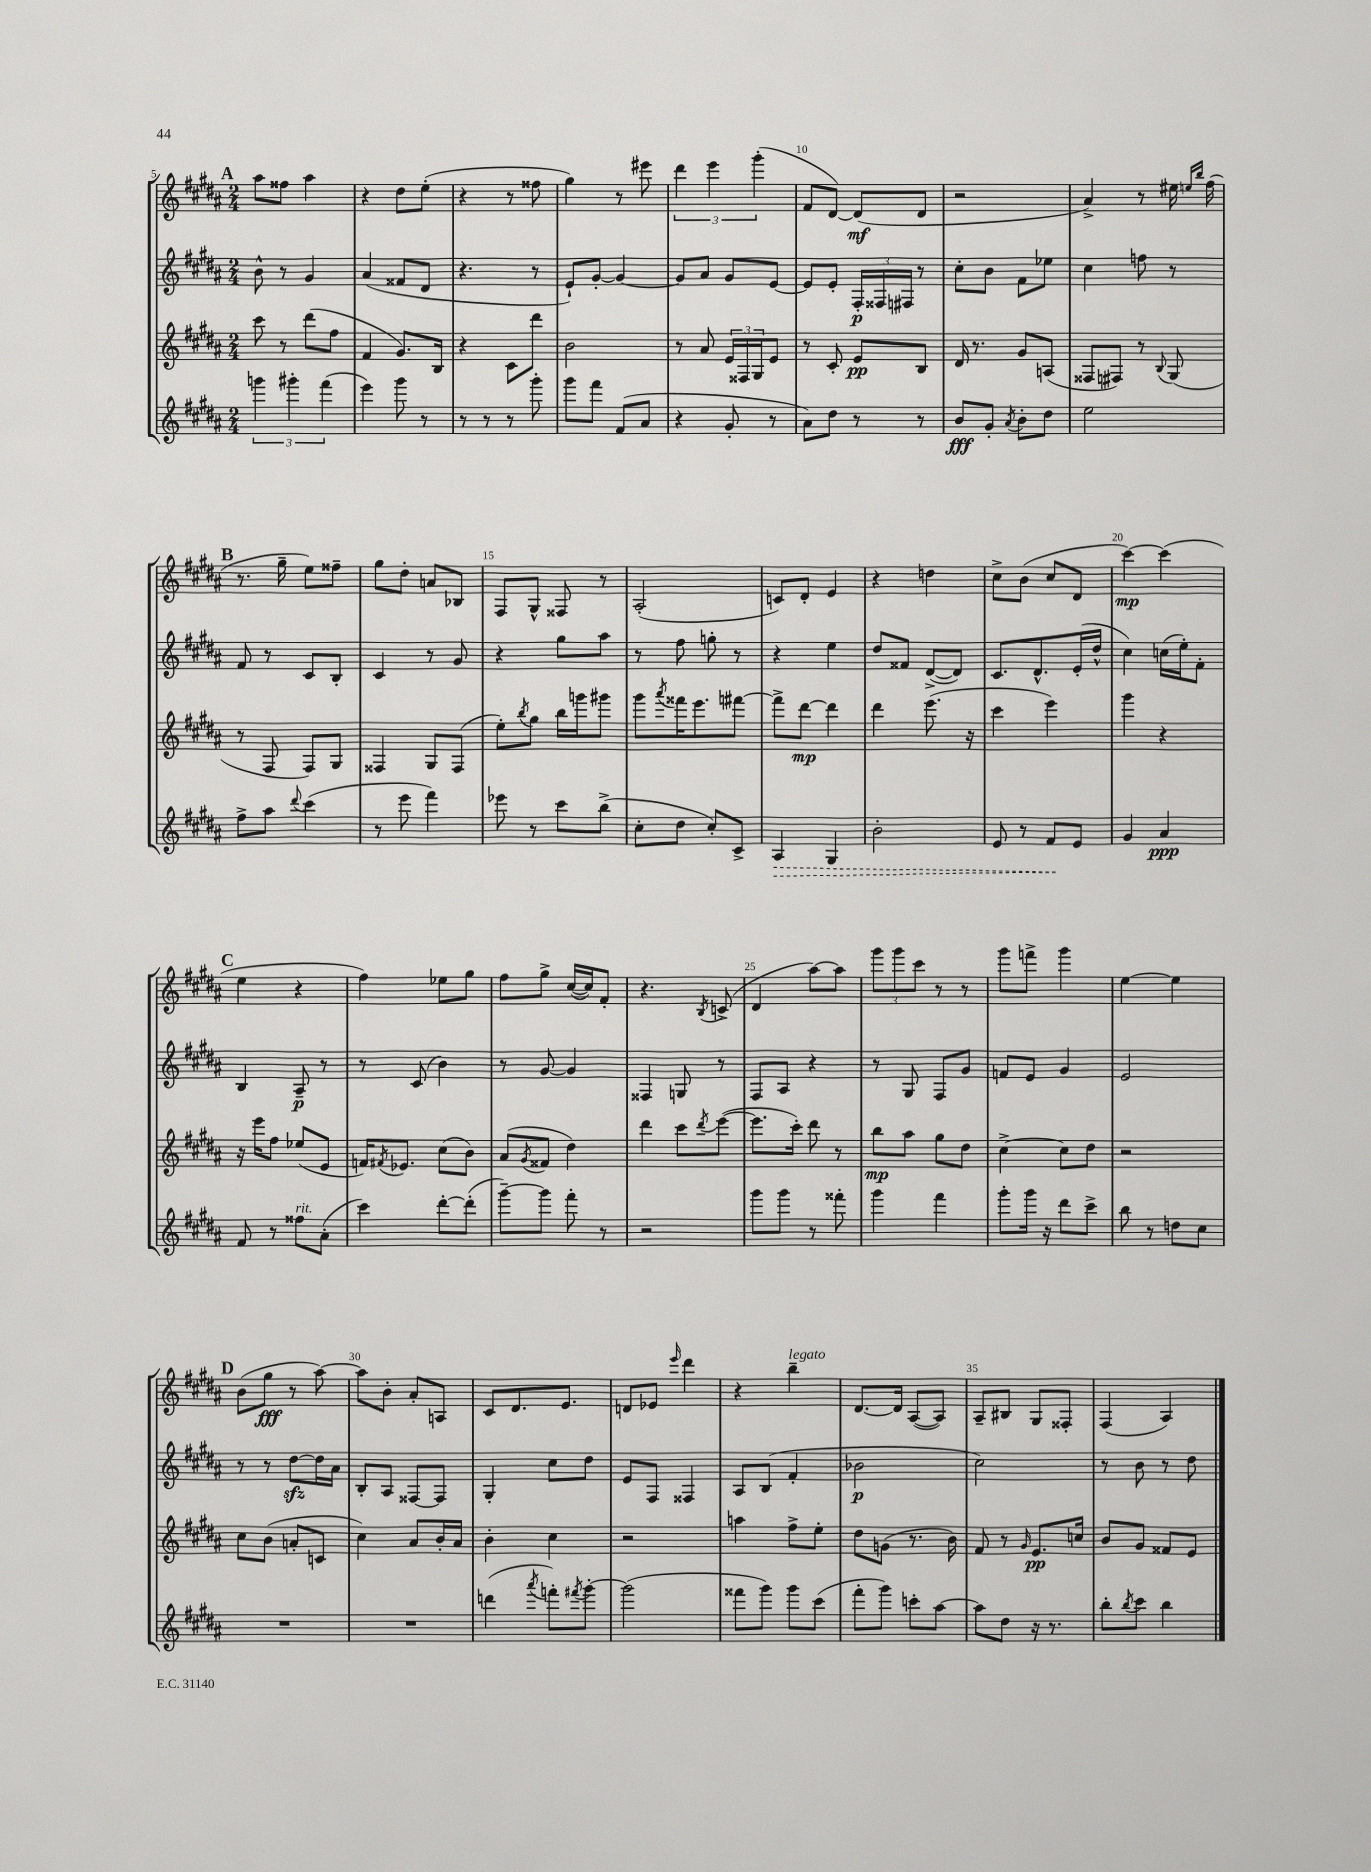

**kern	**kern	**kern	**kern
*staff4	*staff3	*staff2	*staff1
*clefG2	*clefG2	*clefG2	*clefG2
*k[f#c#g#d#a#]	*k[f#c#g#d#a#]	*k[f#c#g#d#a#]	*k[f#c#g#d#a#]
*M2/4	*M2/4	*M2/4	*M2/4
6ggg	8ccc#	8b^^	8aa#
.	8r	8r	8ff##
6ggg#'	.	.	.
.	(8ddd#	4g#	4aa#
(6fff#	.	.	.
.	8ff#	.	.
=	=	=	=
4eee)	4f#	(4a#	4r
8ggg#	8.g#)	8f##	8dd#
8r	.	8d#	(8ee'
.	16B	.	.
=	=	=	=
8r	4r	4.r	4r
8r	.	.	.
8r	8c#	.	8r
8ggg#'	8ddd#	8r	8ff##
=	=	=	=
8ggg#	2b	8e`)	4gg#)
8fff#	.	[8g#'	.
(8f#	.	4g#_	8r
8a#	.	.	8eee#
=	=	=	=
4r	8r	8g#]	6ddd#
.	8a#	8a#	.
.	.	.	6eee
8g#'	24e	8g#	.
.	24F##	.	.
.	24G#	.	(6ggg#'
8r	8e	[8e	.
=	=	=	=
8a#)	8r	8e]	8f#
8dd#	8c#'	8e'	[8d#)
8r	8e	24F#'	(8d#]
.	.	24F##	.
.	.	24F#	.
8r	8B	8r	8d#
=	=	=	=
8b	16d#	8cc#'	2r
.	8.r	.	.
8g#'	.	8b	.
8qa#	.	.	.
8b'	8g#	8f#	.
8dd#	(8A	8ee-	.
=	=	=	=
2ee	8F##	4cc#	4a#^)
.	8F#)	.	.
.	8r	8ff	8r
.	8qqB	.	.
.	(8G#	8r	16ee#
.	.	.	16qqee
.	.	.	16qqbb
.	.	.	(16ff#
=	=	=	=
8ff#^	8r	8f#	8.r
8aa#	8F#	8r	.
.	.	.	16gg#~
8qqddd#	.	.	.
(4ccc#	8F#)	8c#	8ee)
.	8G#	8B'	8ff##~
=	=	=	=
8r	4F##	4c#	8gg#
8eee	.	.	8dd#'
4fff#)	8G#	8r	8a
.	(8F##	8g#	8B-
=	=	=	=
8eee-	8ee')	4r	8F#
.	8qbb	.	.
8r	8gg#	.	8G#^^
8ccc#	16bb	8gg#	8F##
.	16ggg	.	.
(8bb^	8ggg#	8aa#	8r
=	=	=	=
8cc#'	8ggg#	8r	(2A#'
.	8qaaa#	.	.
8dd#	16fff##	8ff#	.
.	8.eee	.	.
8cc#')	.	8gg'	.
8c#^	[8fff#	8r	.
=	=	=	=
4A#	8fff#^]	4r	8c)
.	[8ddd#	.	8d#'
4G#	4ddd#]	4ee	4e
=	=	=	=
2b'	4ddd#	8dd#	4r
.	.	8f##	.
.	(8.eee	([8d#^	4dd
.	.	8d#])	.
.	16r	.	.
=	=	=	=
8e	4ccc#	8.c#	8cc#^
8r	.	.	(8b
.	.	8.d#^^	.
8f#	4eee)	.	8cc#
8e	.	(16e'	8d#
.	.	16dd#^^	.
=	=	=	=
4g#	4ggg#	4cc#)	[4ccc#)
4a#	4r	(16cc	(4ccc#]
.	.	16ee')	.
.	.	8f#'	.
=	=	=	=
8f#	16r	4B	4ee
.	16eee	.	.
8r	8ff#	.	.
8ff##	(8ee-	8A#~	4r
(8a#'	8e	8r	.
=	=	=	=
4ccc#)	16f)	8r	4ff#)
.	8qf#	.	.
.	8.e-	.	.
.	.	(8c#	.
[8ddd#'	(8cc#	4b)	8ee-
(8ddd#']	8b)	.	8gg#
=	=	=	=
[8ggg#~)	(8a#	8r	8ff#
.	8qg#	.	.
8ggg#]	8f##	[8g#	8gg#^
8fff#'	4dd#)	4g#]	([16cc#
.	.	.	16cc#])
8r	.	.	8f#'
=	=	=	=
2r	4ddd#	4F##	4.r
.	8ccc#	8G	.
.	8qddd#	.	8qB
.	([8eee	8r	(8c^
=	=	=	=
8ggg#	8.eee]	8F#	4d#
8ggg#	.	8A#	.
.	16ccc#')	.	.
8r	8ddd#	4r	[8aa#)
8fff##'	8r	.	8aa#]
=	=	=	=
4ggg#	8bb	8r	12ggg#
.	.	.	12ggg#
.	8aa#	8G#	.
.	.	.	12ccc#
4fff#	8gg#	8F#	8r
.	8dd#	8g#	8r
=	=	=	=
8ggg#'	[4cc#^	8f	8ggg#
16ggg#	.	8e	8fff^
16r	.	.	.
8ddd#	8cc#]	4g#	4ggg#
8ccc#^	8dd#	.	.
=	=	=	=
8bb	2r	2e	[4ee
8r	.	.	.
8dd	.	.	4ee]
8cc#	.	.	.
=	=	=	=
2r	8cc#	8r	(8b
.	(8b	8r	8gg#
.	8a'	[8dd#	8r
.	8c	16dd#]	[8aa#)
.	.	16a#	.
=	=	=	=
2r	4cc#)	8B'	8aa#]
.	.	8A#	8b'
.	8a#	[8F##	8a#'
.	16b'	8F##]	8A
.	16a#	.	.
=	=	=	=
(4ddd	4b'	4G#'	8c#
.	.	.	8.d#
8qaaa#	.	.	.
8fff')	4cc#	8cc#	.
.	.	.	8.e
8qfff#	.	.	.
[8ggg#'	.	8dd#	.
=	=	=	=
(2ggg#]	2r	8e	8d
.	.	8F#	8e-
.	.	.	16qqeee
.	.	4F##	4ddd#
=	=	=	=
8fff##	4aa	8A#	4r
8ggg#)	.	(8B	.
8ggg#	8ff#^	4f#'	4bb~
(8ccc#	8ee'	.	.
=	=	=	=
8fff#'	8dd#	2b-	[8.d#
8ggg#)	(8g	.	.
.	.	.	16d#]
8ccc'	8.r	.	([8A#
[8aa#	.	.	8A#])
.	16b)	.	.
=	=	=	=
8aa#]	8f#	2cc#)	8A#~
8dd#	8r	.	8B#
.	16qqg#	.	.
16r	8.e	.	8G#
8.r	.	.	.
.	.	.	8F##'
.	16cc	.	.
=	=	=	=
8bb'	8b	8r	(4F#
8qbb	.	.	.
8ccc#	8g#	8b	.
4bb	8f##	8r	4A#)
.	8e	8dd#	.
==	==	==	==
*-	*-	*-	*-
